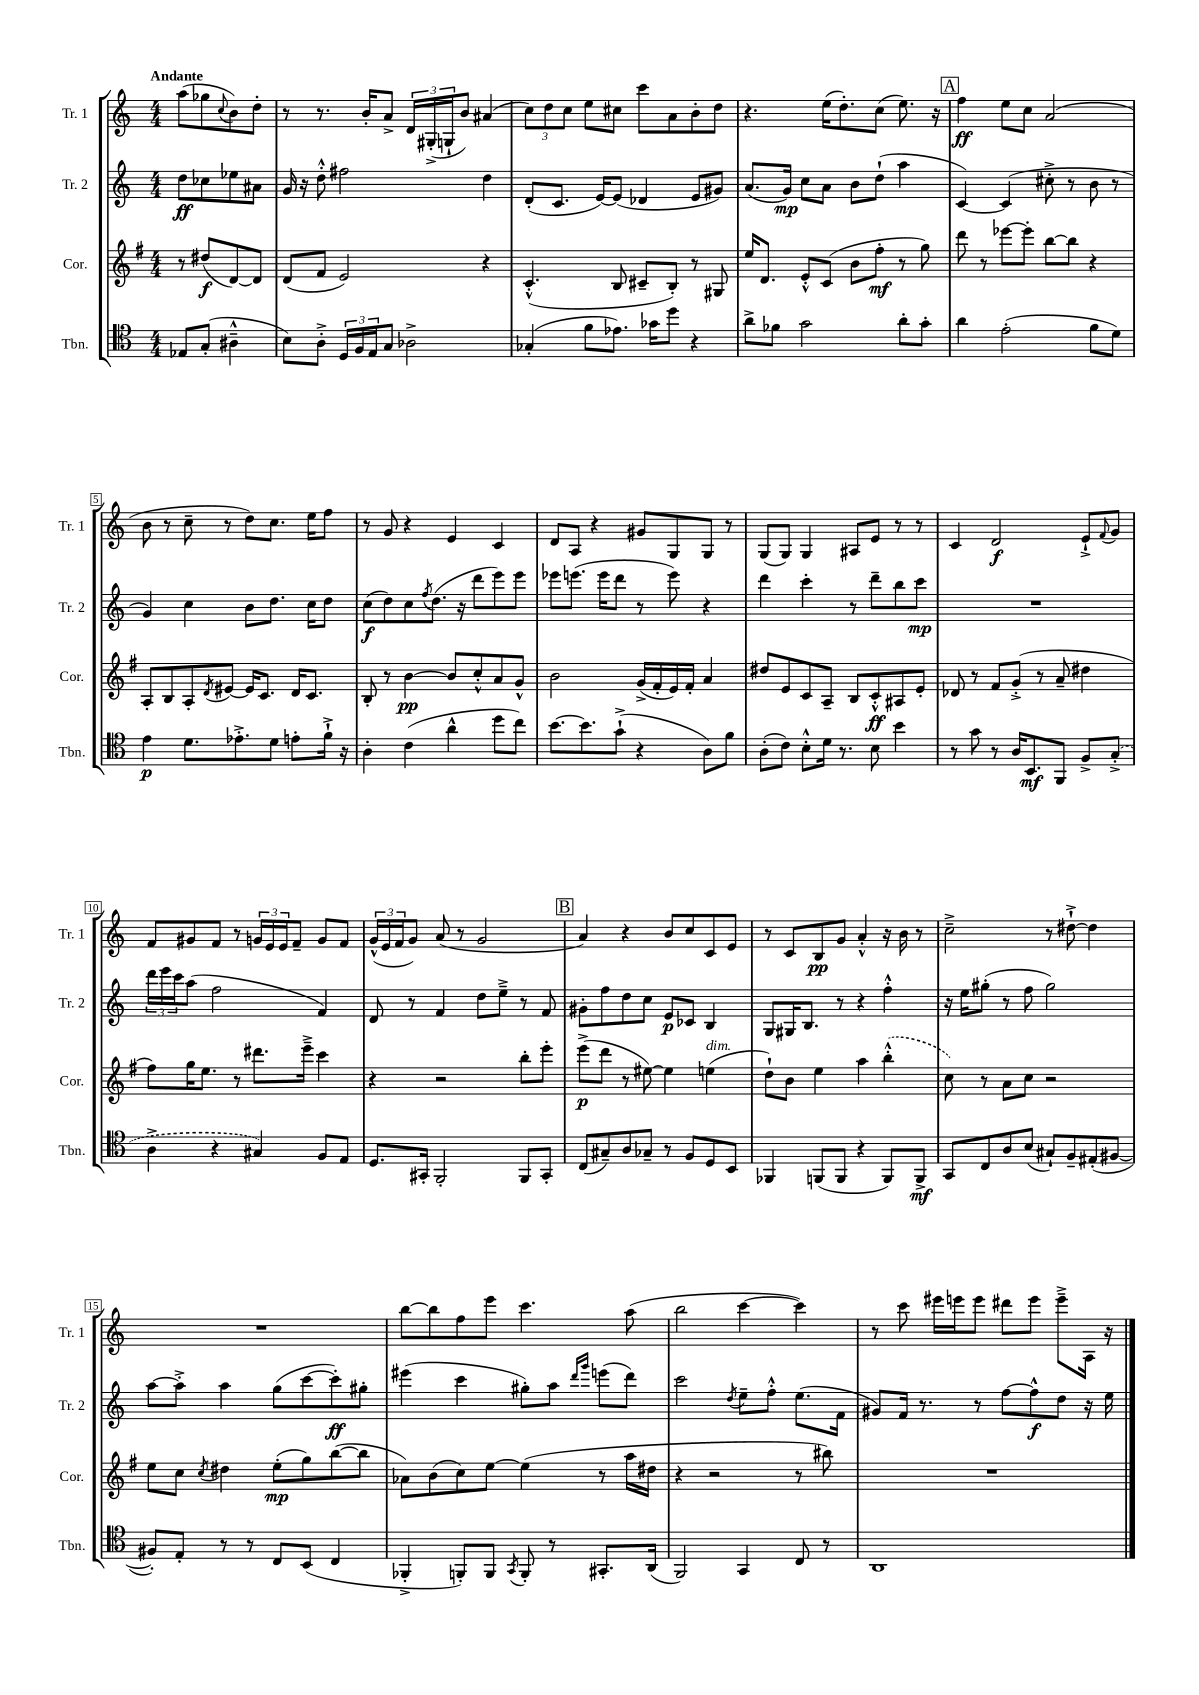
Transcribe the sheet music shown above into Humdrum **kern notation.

**kern	**kern	**kern	**kern
*staff4	*staff3	*staff2	*staff1
*clefC4	*clefG2	*clefG2	*clefG2
*k[]	*k[f#]	*k[]	*k[]
*M4/4	*M4/4	*M4/4	*M4/4
8E-	8r	8dd	(8aa
(8G'	(8dd#	8cc-	8gg-
.	.	.	8qqcc
4A#~^^	[8d)	8ee-	8b)
.	8d]	8a#	8dd'
=	=	=	=
8B)	(8d	16g	8r
.	.	16r	.
8A'^	8f#	8dd'^^	8.r
24D	2e)	2ff#	.
24F	.	.	.
.	.	.	16b'
24E	.	.	.
8G	.	.	8a^
2A-^	.	.	24d
.	.	.	(24G#'^
.	.	.	24G`
.	.	.	8b)
.	4r	4dd	(4a#
=	=	=	=
(4G-'	(4.c'^^	(8d'	12cc)
.	.	.	12dd
.	.	8.c	.
.	.	.	12cc
8f	.	.	8ee
.	.	[16e)	.
8.e-)	8B	(8e]	8cc#
.	8c#~	4d-	8ccc
16g-	.	.	.
8dd	8B')	.	8a
4r	8r	8e	8b'
.	8G#	8g#)	8dd
=	=	=	=
8a^	16ee	(8.a	4.r
.	8.d	.	.
8f-	.	.	.
.	.	16g)	.
2g	8e'^^	8cc	.
.	(8c	8a	(16ee
.	.	.	8.dd')
.	8b	8b	.
.	8ff#'	(8dd`	(8cc
8a'	8r	4aa	8.ee)
8g'	8gg)	.	.
.	.	.	16r
=	=	=	=
4a	8ddd	[4c)	4ff
.	8r	.	.
(2e'	[8eee-	(4c]	8ee
.	8eee-']	.	8cc
.	[8bb	8cc#'^	(2a
.	8bb]	8r	.
8f	4r	8b	.
8d)	.	8r	.
=	=	=	=
4e	8A'	4g)	8b
.	8B	.	8r
8.d	8A'	4cc	8cc~
.	8qd	.	.
.	[8e#	.	8r
8.e-'^	.	.	.
.	16e#]	8b	8dd)
.	8.c	.	.
8d	.	8.dd	8.cc
8e'	16d	.	.
.	8.c	16cc	16ee
16f`^	.	8dd	8ff
16r	.	.	.
=	=	=	=
4A'	8B'	(8cc	8r
.	8r	8dd)	8g
(4c	[4b	8cc	4r
.	.	8qff	.
.	.	(8.dd	.
4a^^	8b]	.	4e
.	.	16r	.
.	8cc'^^	8ddd	.
8dd	8a	8eee)	4c
8cc)	8g^^	8eee	.
=	=	=	=
[8.b	2b	8eee-	8d
.	.	(8.eee	8A
8.b]	.	.	.
.	.	.	4r
.	.	16eee	.
(8g`^	.	8ddd	.
4r	(16g^	8r	8g#
.	16f#'	.	.
.	16e)	8eee)	8G
.	16f#'	.	.
8A)	4a	4r	8G
8f	.	.	8r
=	=	=	=
(8A'	8dd#	4ddd	(8G
8c)	8e	.	8G)
8B'^^	8c	4ccc'	4G
16d	8A~	.	.
8.r	.	.	.
.	8B	8r	8A#
8B	8c'^^	8ddd~	8e
4b	8A#	8bb	8r
.	8e'	8ccc	8r
=	=	=	=
8r	8d-	1r	4c
8g	8r	.	.
8r	8f#	.	2d
16A	(8g'^	.	.
8.BB	.	.	.
.	8r	.	.
8FF	8a~	.	.
8F^	4dd#	.	8e`^
.	.	.	8qqf
(8G'^	.	.	8g
=	=	=	=
4A^	8ff#)	24ddd	8f
.	.	24eee	.
.	.	24ccc	.
.	16gg	(8aa	8g#
.	8.ee	.	.
4r	.	2ff	8f
.	8r	.	8r
4G#)	8.ddd#	.	24g
.	.	.	24e
.	.	.	24e
.	.	.	8f~
.	16eee~^	.	.
8F	4ccc	4f)	8g
8E	.	.	8f
=	=	=	=
8.D	4r	8d	(24g^^
.	.	.	24e
.	.	.	24f
.	.	8r	8g)
16GG#'	.	.	.
2FF'	2r	4f	(8a
.	.	.	8r
.	.	8dd	2g
.	.	8ee~^	.
8FF	8bb'	8r	.
8GG#'	8eee'	8f	.
=	=	=	=
(8C	(8eee^	8g#'	4a)
8G#~)	8ddd	8ff	.
8A	8r	8dd	4r
8G-~	[8ee#)	8cc	.
8r	4ee#]	8e	8b
8F	.	8c-	8cc
8D	(4ee	4B	8c
8BB	.	.	8e
=	=	=	=
4FF-	8dd`)	8G	8r
.	8b	16G#	8c
.	.	8.B	.
(8FF	4ee	.	8B
8FF	.	8r	8g
4r	4aa	4r	4a'^^
8FF)	(4bb'^^	4ff'^^	16r
.	.	.	16b
8FF^	.	.	8r
=	=	=	=
8GG	8cc)	16r	2cc~^
.	.	16ee	.
8C	8r	(8gg#'	.
8A	8a	8r	.
(8B	8cc	8ff	.
8G#`)	2r	2gg#)	8r
8F~	.	.	[8dd#`^
(8E#'	.	.	4dd#]
[8F#	.	.	.
=	=	=	=
8F#'])	8ee	[8aa	1r
8E'	8cc	8aa'^]	.
.	8qcc	.	.
8r	4dd#	4aa	.
8r	.	.	.
8C	(8ee'	(8gg	.
(8BB	8gg)	[8ccc	.
4C	([8bb	8ccc'])	.
.	8bb]	8gg#'	.
=	=	=	=
4FF-'^	8a-)	(4eee#	[8bb
.	(8b	.	8bb]
8FF')	8cc)	4ccc	8ff
8FF	[8ee	.	8eee
8qGG	.	.	.
8FF'	(4ee]	8gg#')	4.ccc
8r	.	8aa	.
.	.	16qqddd	.
.	.	16qqggg	.
8.GG#'	8r	(8eee	.
.	16aa	8ddd)	(8aa
(16AA	16dd#	.	.
=	=	=	=
2FF)	4r	2ccc	2bb
.	2r	.	.
.	.	8qdd	.
4GG	.	8ee~	[4ccc
.	.	8ff'^^	.
8C	8r	(8.ee	4ccc])
8r	8bb#)	.	.
.	.	16f	.
=	=	=	=
1AA	1r	8g#)	8r
.	.	16f	8ccc
.	.	8.r	.
.	.	.	16eee#
.	.	.	16eee
.	.	8r	8eee
.	.	[8ff	8ddd#
.	.	8ff^^]	8eee
.	.	8dd	8eee~^
.	.	16r	16A
.	.	16ee	16r
==	==	==	==
*-	*-	*-	*-
